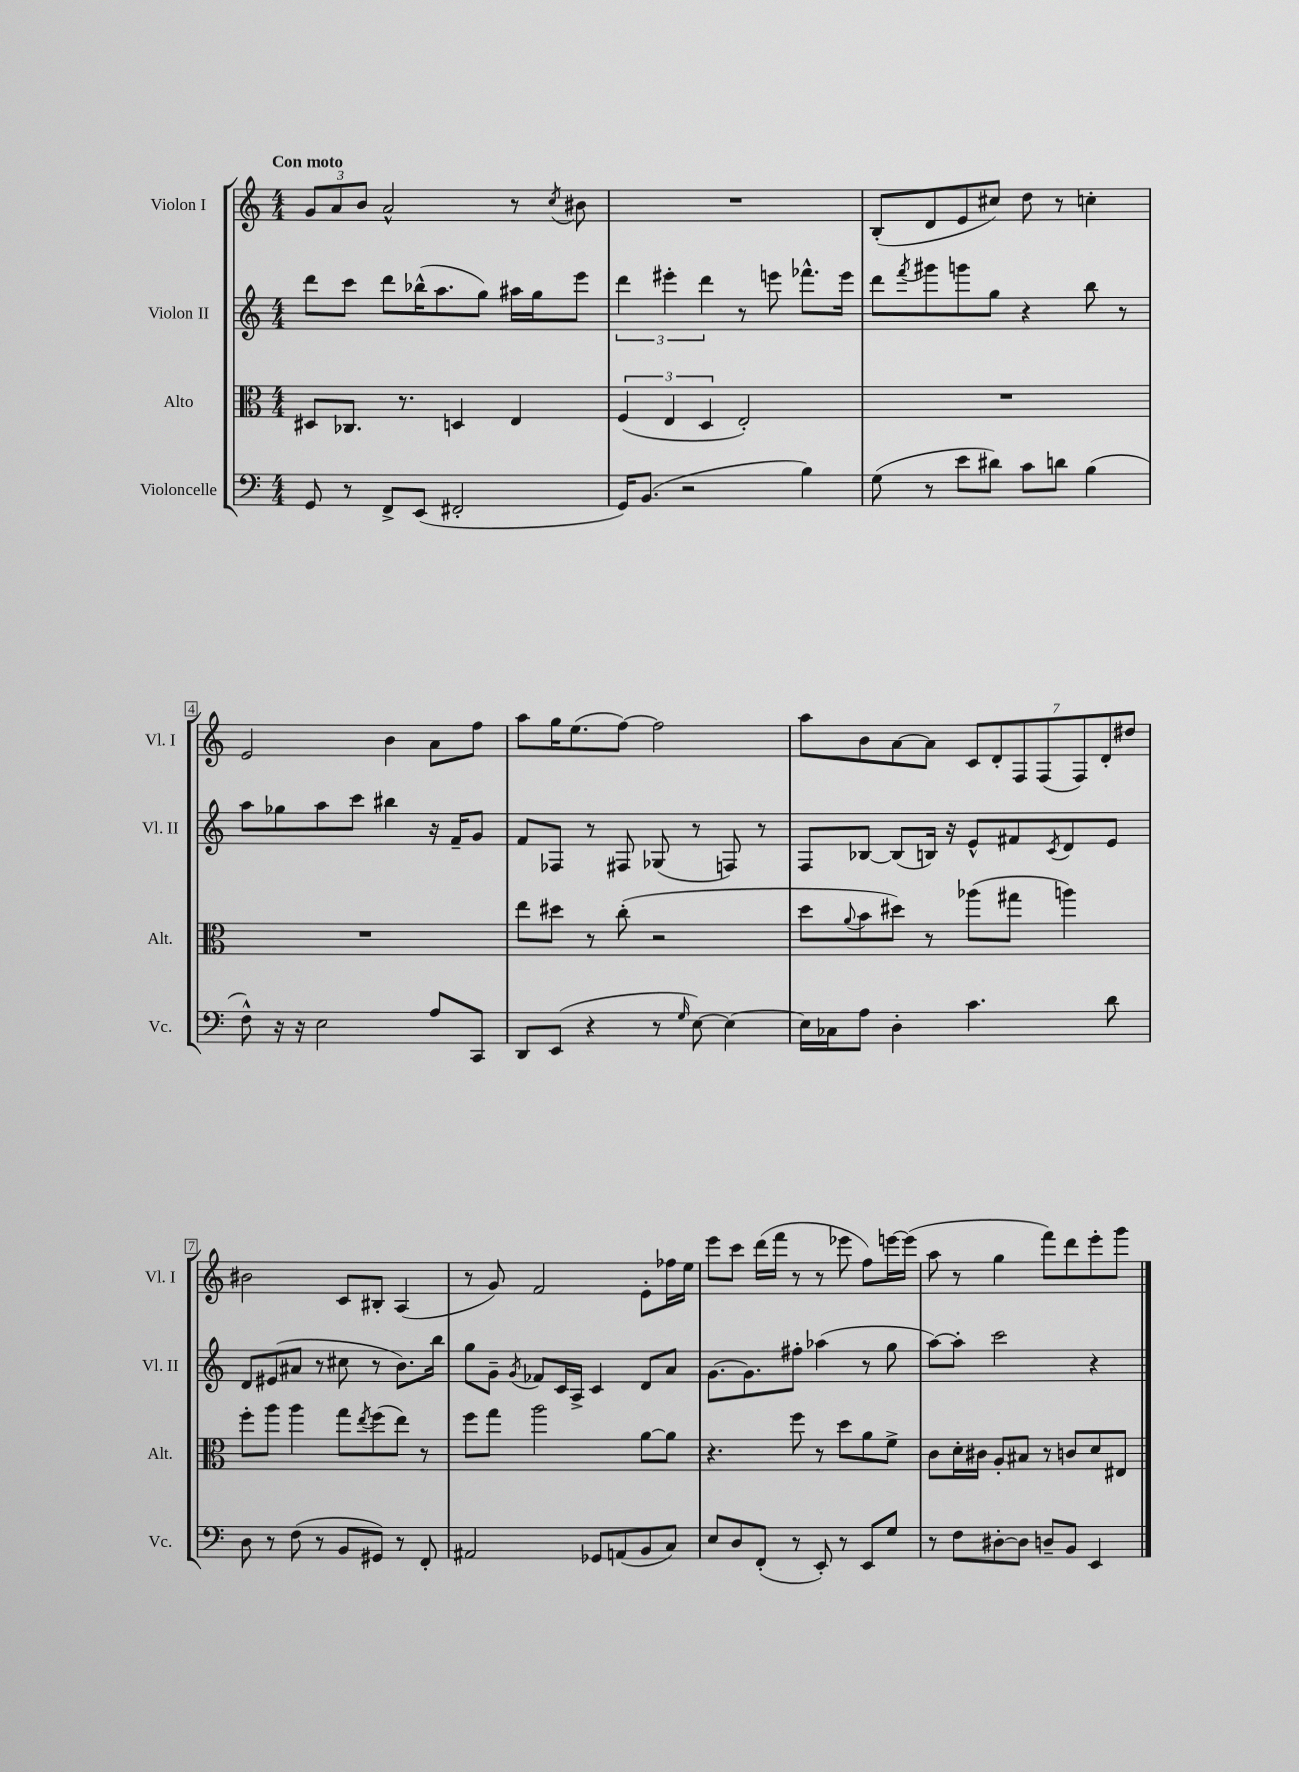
<<
\new StaffGroup <<
\new Staff = "s0" \with { instrumentName = "Violon I" shortInstrumentName = "Vl. I" } {
    \clef treble \key c \major \numericTimeSignature \time 4/4 \tempo "Con moto"
    \tuplet 3/2 { g'8 a'8 b'8 } a'2-^ r8 \acciaccatura { c''8 } bis'8 |
    R1 |
    b8-.( d'8 e'8 cis''8) d''8 r8 c''4-. |
    e'2 b'4 a'8 f''8 |
    a''8 g''16 e''8.( f''8~) f''2 |
    a''8 b'8 a'8~ a'8 \tuplet 7/4 { c'8 d'8-. f8 f8( f8) d'8-. dis''8 } |
    bis'2 c'8 bis8-. a4( |
    r8 g'8) f'2 e'8-. fes''16 e''16 |
    e'''8 c'''8 d'''16( f'''16 r8 r8 ees'''8 f''8) e'''16~ e'''16( |
    a''8 r8 g''4 f'''8) d'''8 e'''8-. g'''8 \bar "|." |
}
\new Staff = "s1" \with { instrumentName = "Violon II" shortInstrumentName = "Vl. II" } {
    \clef treble \key c \major \numericTimeSignature \time 4/4
    d'''8 c'''8 d'''8 bes''16-^( a''8. g''8) ais''16 g''16 e'''8 |
    \tuplet 3/2 { d'''4 eis'''4-. d'''4 } r8 e'''8 fes'''8.-^ e'''16 |
    d'''8 \acciaccatura { f'''8 } gis'''8 g'''8 g''8 r4 b''8 r8 |
    a''8 ges''8 a''8 c'''8 bis''4 r16 f'16-- g'8 |
    f'8 fes8 r8 fis8 ges8( r8 f8) r8 |
    f8 bes8~ bes8( b16) r16 e'8-^ fis'8 \acciaccatura { c'8 } d'8 e'8 |
    d'8 eis'8( ais'8 r8 cis''8 r8 b'8.) b''16 |
    g''8 g'8-- \acciaccatura { g'8 } fes'8 c'16 a16-> c'4 d'8 a'8 |
    g'8.~ g'8. fis''8-. aes''4( r8 g''8 |
    a''8~) a''8-. c'''2 r4 \bar "|." |
}
\new Staff = "s2" \with { instrumentName = "Alto" shortInstrumentName = "Alt." } {
    \clef alto \key c \major \numericTimeSignature \time 4/4
    dis8 ces8. r8. d4 e4 |
    \tuplet 3/2 { f4( e4 d4 } e2-.) |
    R1 |
    R1 |
    e''8 dis''8 r8 c''8-.( r2 |
    d''8 \appoggiatura { a'8 } b'8 dis''8) r8 aes''8( gis''8 a''4) |
    f''8-. a''8 a''4 g''8 \acciaccatura { e''8 } f''8( e''8) r8 |
    f''8 g''8 a''2 a'8~ a'8 |
    r4. f''8 r8 d''8 a'8 f'8-> |
    c'8 d'16-. cis'16 a8-. bis8 r8 c'8 d'8 eis8 \bar "|." |
}
\new Staff = "s3" \with { instrumentName = "Violoncelle" shortInstrumentName = "Vc." } {
    \clef bass \key c \major \numericTimeSignature \time 4/4
    g,8 r8 f,8-> e,8( fis,2-. |
    g,16) b,8.( r2 b4) |
    g8( r8 e'8 dis'8) c'8 d'8 b4( |
    f8-^) r16 r16 e2 a8 c,8 |
    d,8 e,8( r4 r8 \grace { g16 } e8~) e4~ |
    e16 ces16 a8 d4-. c'4. d'8 |
    d8 r8 f8( r8 b,8 gis,8) r8 f,8-. |
    ais,2 ges,8 a,8( b,8 c8) |
    e8 d8 f,8-.( r8 e,8-.) r8 e,8 g8 |
    r8 f8 dis8~-. dis8 d8-- b,8 e,4 \bar "|." |
}
>>
>>
\layout { \context { \Score \override BarNumber.stencil = #(make-stencil-boxer 0.1 0.3 ly:text-interface::print) } }
